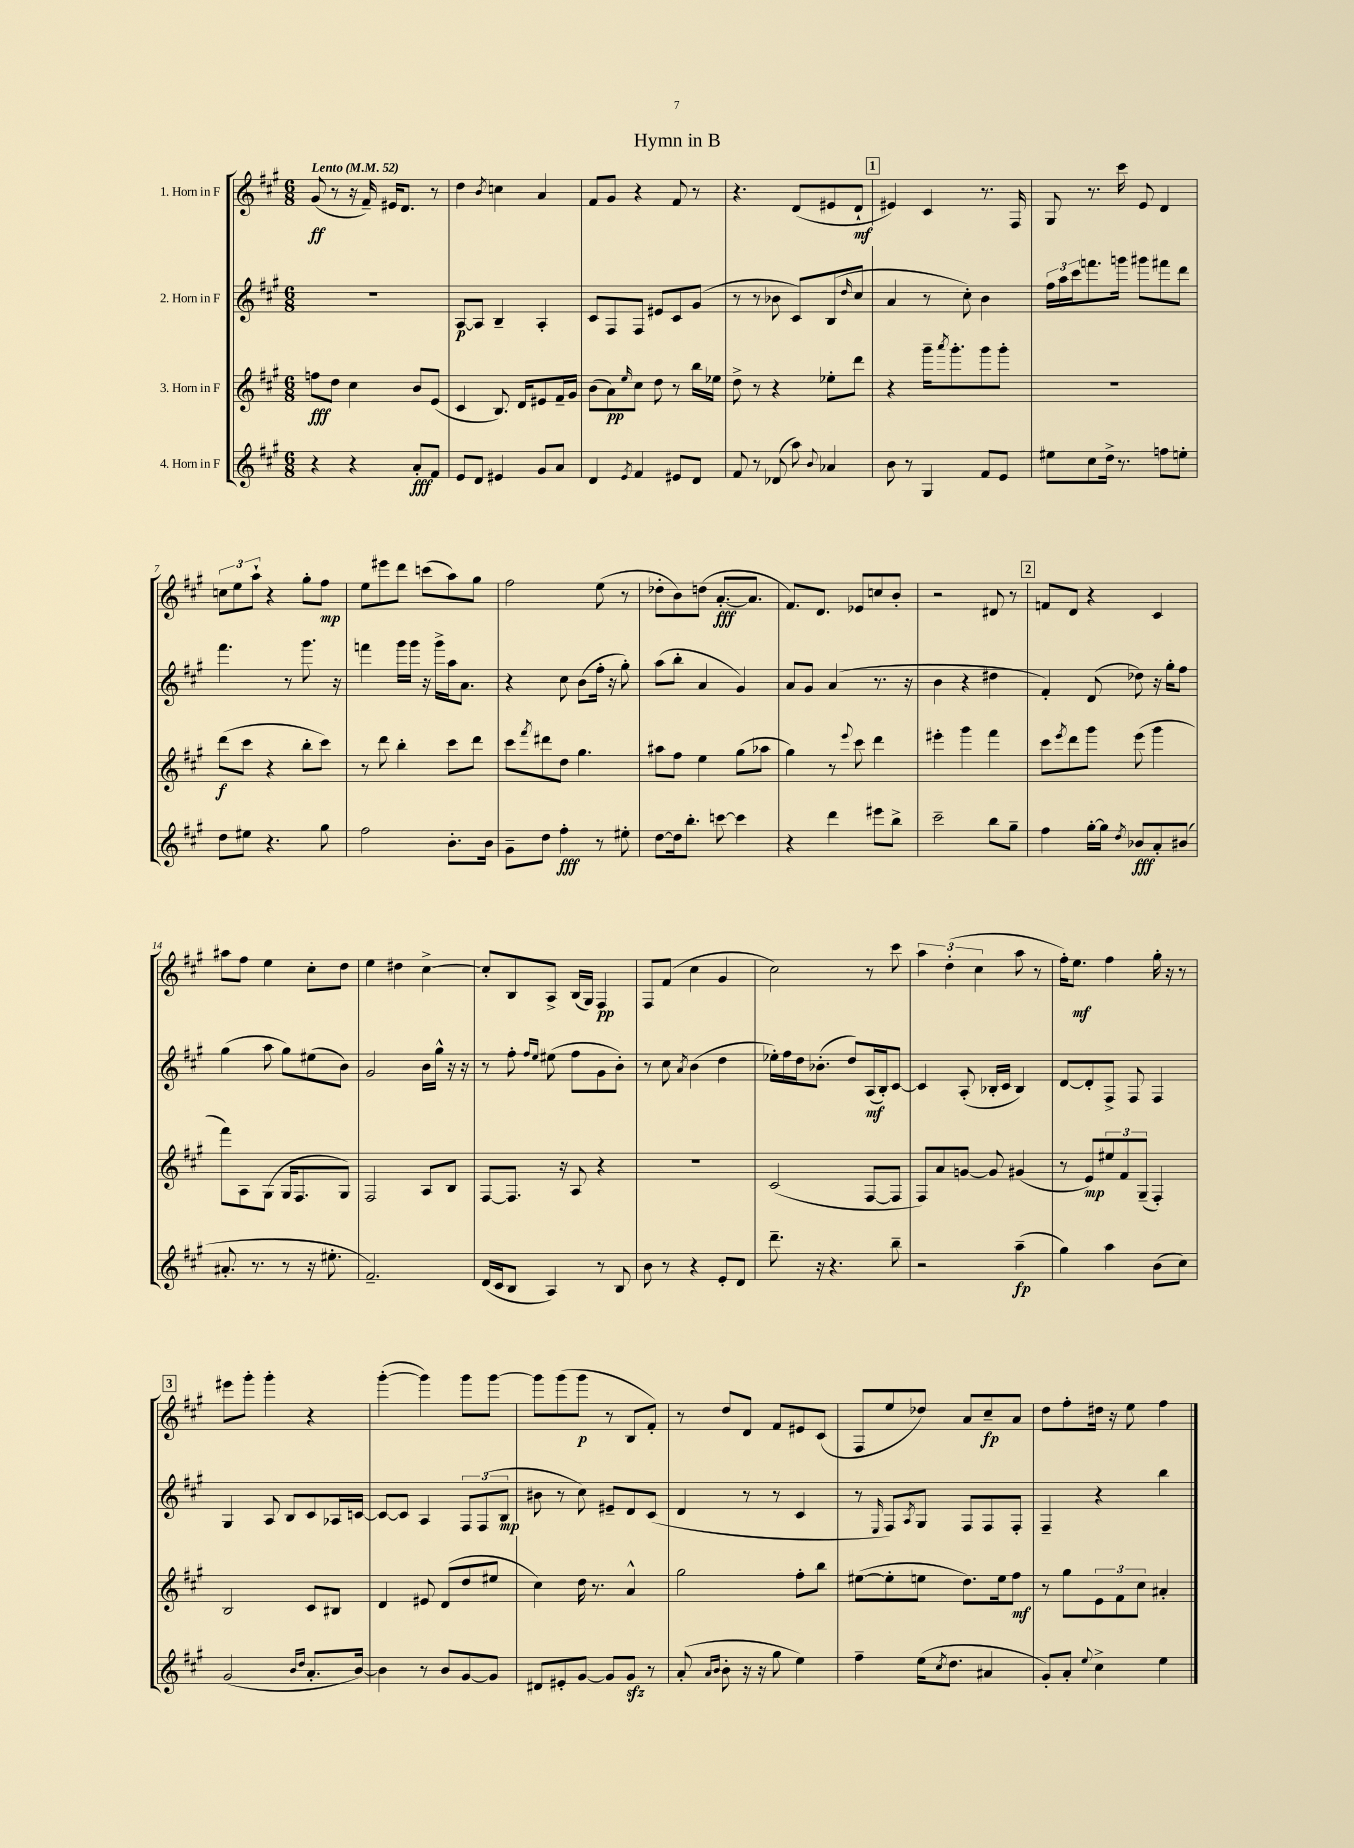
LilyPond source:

\header { title = "Hymn in B" }
<<
\new StaffGroup <<
\new Staff = "s0" \with { instrumentName = "1. Horn in F" } {
    \clef treble \key a \major \numericTimeSignature \time 6/8 \tempo "Lento" 4 = 52
    gis'8\ff( r8 r16 fis'16--) eis'16 d'8. r8 |
    d''4 \acciaccatura { b'8 } c''4 a'4 |
    fis'8 gis'8 r4 fis'8 r8 |
    r4. d'8( eis'8 d'8-!\mf |
    \mark \markup { \box "1" } eis'4) cis'4 r8. fis16 |
    gis8 r8. cis'''16 e'8 d'4 |
    \tuplet 3/2 { c''8 e''8 a''8-! } r4 gis''8-. fis''8\mp |
    e''8 eis'''8 d'''8 c'''8( a''8) gis''8 |
    fis''2 e''8( r8 |
    des''8-. b'8) d''8( a'8.~-.\fff a'8. |
    fis'8.) d'8. ees'8 c''8 b'8-. |
    r2 dis'8 r8 |
    \mark \markup { \box "2" } f'8 d'8 r4 cis'4 |
    ais''8 fis''8 e''4 cis''8-. d''8 |
    e''4 dis''4 cis''4~-> |
    cis''8-. b8 a8-> b16( gis16) fis4\pp |
    fis8 fis'8( cis''4 gis'4 |
    cis''2) r8 cis'''8 |
    \tuplet 3/2 { a''4 d''4-.( cis''4 } a''8 r8 |
    fis''16-.) e''8.\mf fis''4 gis''16-. r16 r8 |
    \mark \markup { \box "3" } eis'''8 gis'''8-. gis'''4-. r4 |
    gis'''4~-.( gis'''4) gis'''8 gis'''8~ |
    gis'''8 gis'''8( gis'''8\p r8 b8 fis'8-.) |
    r8 d''8 d'8 fis'8 eis'8 cis'8( |
    fis8 e''8 des''8) a'8 cis''8--\fp a'8 |
    d''8 fis''8-. dis''16 r16 e''8 fis''4 \bar "|." |
}
\new Staff = "s1" \with { instrumentName = "2. Horn in F" } {
    \clef treble \key a \major \numericTimeSignature \time 6/8
    R2. |
    a8~\p a8 b4-- a4-. |
    cis'8 fis8 fis8 eis'8 cis'8 gis'8( |
    r8 r8 bes'8 cis'8) b8( \grace { d''16 } cis''8 |
    \mark \markup { \box "1" } a'4 r8 cis''8-.) b'4 |
    \tuplet 3/2 { fis''16 a''16 cis'''16 } f'''8. g'''16 gis'''8 fis'''8 d'''8 |
    fis'''4. r8 gis'''8. r16 |
    f'''4 gis'''16 gis'''16 r16 gis'''16-> a''16 a'8. |
    r4 cis''8 b'8( fis''16-. r16 gis''8-.) |
    a''8( b''8-. a'4 gis'4) |
    a'8 gis'8 a'4( r8. r16 |
    b'4 r4 dis''4 |
    \mark \markup { \box "2" } fis'4-.) d'8( des''8) r16 gis''16-. fis''8 |
    gis''4( a''8 gis''8) eis''8( b'8) |
    gis'2 b'16 gis''16-^ r16 r16 |
    r8 fis''8-. \grace { fis''16 e''16 } eis''8( fis''8 gis'8 b'8-.) |
    r8 cis''8 \acciaccatura { a'8 } b'4( d''4 |
    ees''16-.) fis''16 d''16 bes'8.-.( d''8) a16\mf( b16-.) cis'8~ |
    cis'4 a8-.( bes16-. cis'16 bes4) |
    d'8~ d'8-. fis8-> fis8 fis4 |
    \mark \markup { \box "3" } gis4 a8 b8 cis'8 aes16 c'16~ |
    c'8~ c'8 a4 \tuplet 3/2 { fis8 fis8( b8\mp } |
    bis'8 r8 cis''8) eis'8-- d'8 cis'8( |
    d'4 r8 r8 cis'4 |
    r8 \grace { e16 } fis8) \acciaccatura { a8 } gis8 fis8 fis8 fis8-. |
    fis4-- r4 b''4 \bar "|." |
}
\new Staff = "s2" \with { instrumentName = "3. Horn in F" } {
    \clef treble \key a \major \numericTimeSignature \time 6/8
    f''8\fff d''8 cis''4 b'8 e'8( |
    cis'4 b8.) d'16 eis'8 fis'16-- gis'16 |
    b'8( a'8\pp) \grace { e''16 } cis''8 d''8 r8 b''16 ees''16 |
    d''8-> r8 r4 ees''8-. d'''8 |
    \mark \markup { \box "1" } r4 gis'''16-- \acciaccatura { a'''8 } gis'''8.-. gis'''8 gis'''8-. |
    R2. |
    d'''8\f( cis'''8 r4 b''8-. cis'''8) |
    r8 d'''8 b''4-. cis'''8 d'''8 |
    cis'''8 \acciaccatura { fis'''8 } dis'''8 d''8 gis''4. |
    ais''8 fis''8 e''4 gis''8( aes''8 |
    gis''4) r8 \appoggiatura { e'''8 } cis'''8 d'''4 |
    eis'''4-. gis'''4 fis'''4 |
    \mark \markup { \box "2" } cis'''8 \acciaccatura { e'''8 } d'''8 gis'''8 e'''8( gis'''4 |
    fis'''8) a8 gis8( gis16 fis8. gis8) |
    fis2 a8 b8 |
    fis8~ fis8. r16 a8 r4 |
    R2. |
    cis'2( fis8~ fis8 |
    fis8) a'8 g'8~ g'8 gis'4( |
    r8 e'8\mp) \tuplet 3/2 { eis''8 fis'8 gis8--( } fis4-.) |
    \mark \markup { \box "3" } b2 cis'8 bis8 |
    d'4 eis'8 d'8( d''8 eis''8 |
    cis''4) d''16 r8. a'4-^ |
    gis''2 fis''8-. b''8 |
    eis''8~( eis''8-. e''8 d''8.) e''16 fis''8\mf |
    r8 gis''8 \tuplet 3/2 { e'8 fis'8 cis''8 } ais'4-. \bar "|." |
}
\new Staff = "s3" \with { instrumentName = "4. Horn in F" } {
    \clef treble \key a \major \numericTimeSignature \time 6/8
    r4 r4 a'8-.\fff fis'8 |
    e'8 d'8 eis'4 gis'8 a'8 |
    d'4 \acciaccatura { e'8 } fis'4 eis'8 d'8 |
    fis'8 r8 des'8( a''8) \appoggiatura { b'8 } aes'4 |
    \mark \markup { \box "1" } b'8 r8 gis4 fis'8 e'8 |
    eis''8 cis''8 d''16-> r8. f''8 e''8-. |
    d''8 eis''8 r4. gis''8 |
    fis''2 b'8.-. b'16 |
    gis'8-- d''8 fis''4-.\fff r8 eis''8-. |
    d''8~ d''16 b''8.-. c'''8~ c'''4 |
    r4 d'''4 eis'''8 b''8-> |
    cis'''2-- b''8 gis''8-- |
    \mark \markup { \box "2" } fis''4 gis''16~-. gis''16 \acciaccatura { d''8 } bes'8\fff a'8-. bis'8( |
    ais'8.-. r8. r8 r16 eis''8.-. |
    fis'2.--) |
    d'16( cis'16 b8 a4) r8 b8 |
    b'8 r8 r4 e'8-. d'8 |
    d'''8.-- r16 r4. b''8-- |
    r2 a''4--\fp( |
    gis''4) a''4 b'8( cis''8) |
    \mark \markup { \box "3" } gis'2( \grace { b'16 d''16 } a'8.-. b'16~) |
    b'4 r8 b'8 gis'8~ gis'8 |
    dis'8 eis'8-. gis'8~ gis'8 gis'8\sfz r8 |
    a'8-.( \grace { a'16 b'16 } b'8-. r16 r16 gis''8 e''4) |
    fis''4-- e''16( \acciaccatura { cis''8 } d''8. ais'4 |
    gis'8-.) a'8-. \appoggiatura { e''8 } cis''4-> e''4 \bar "|." |
}
>>
>>
